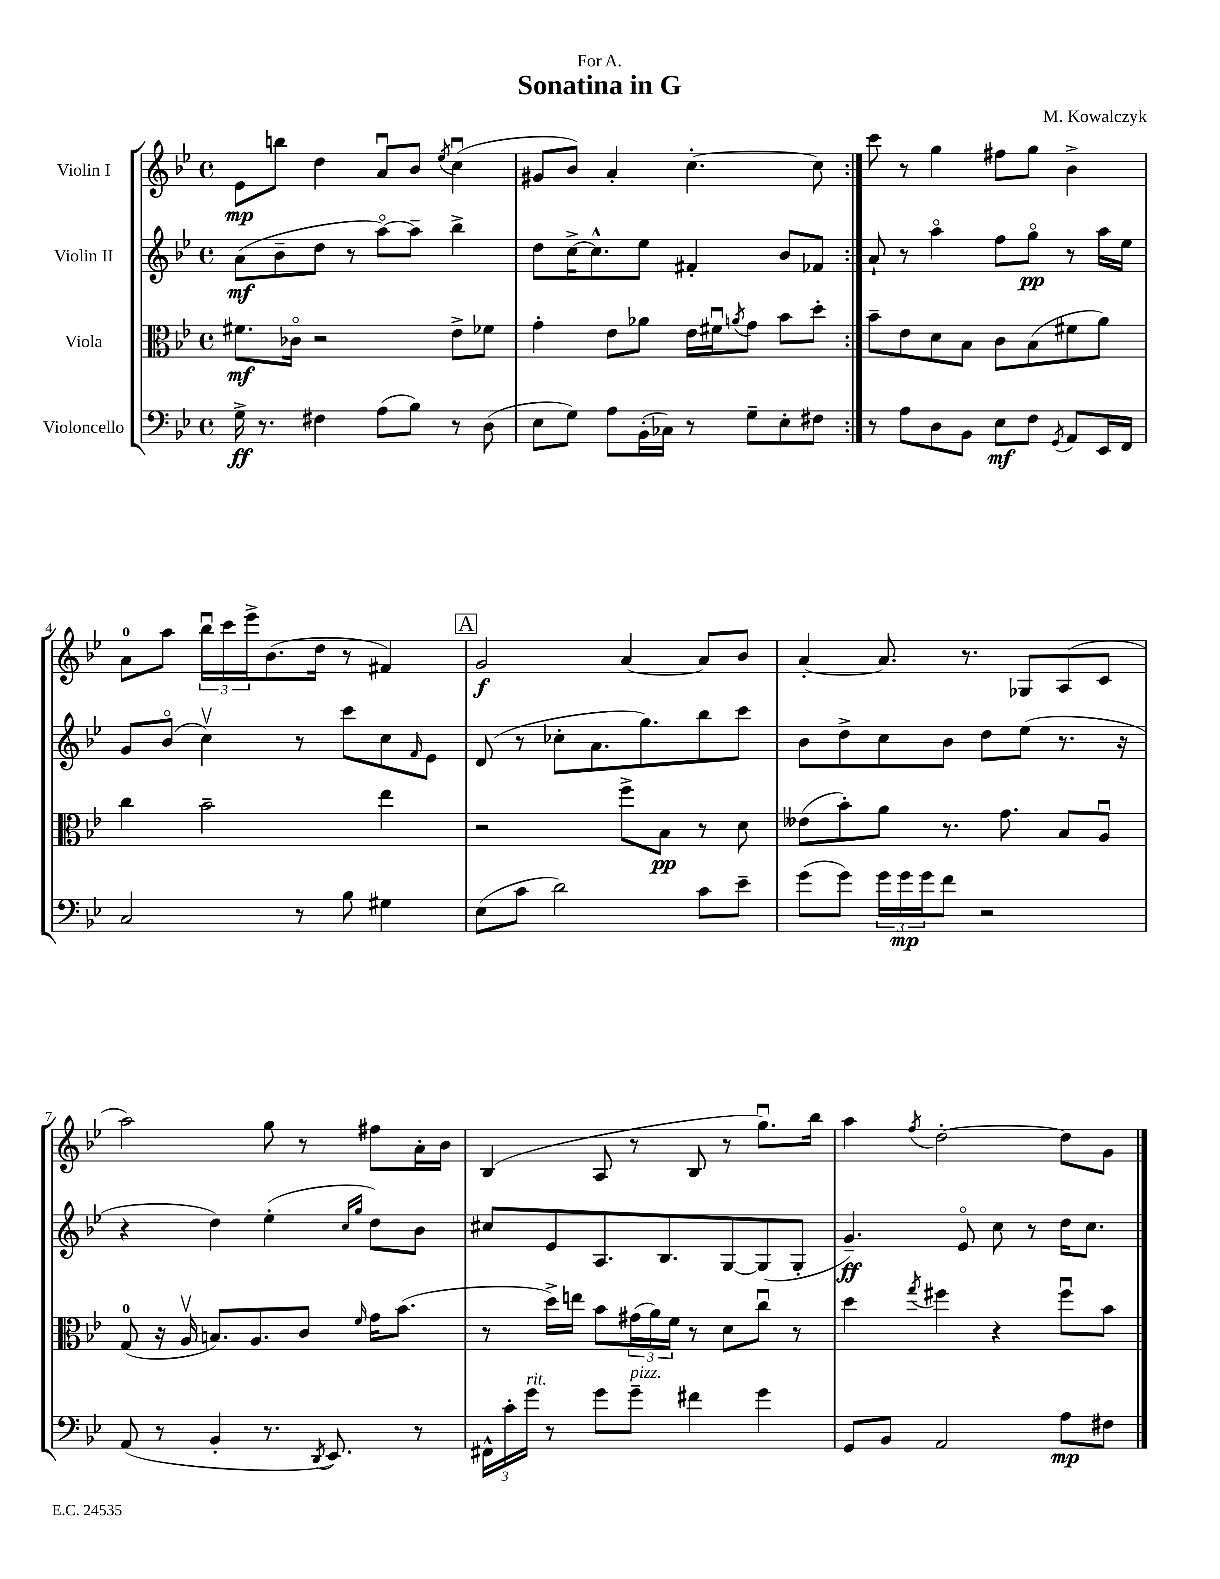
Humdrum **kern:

**kern	**dynam	**kern	**dynam	**kern	**dynam	**kern	**dynam
*part4	*part4	*part3	*part3	*part2	*part2	*part1	*part1
*staff4	*staff4	*staff3	*staff3	*staff2	*staff2	*staff1	*staff1
*I"Violoncello	*	*I"Viola	*	*I"Violin II	*	*I"Violin I	*
*clefF4	*	*clefC3	*	*clefG2	*	*clefG2	*
*k[b-e-]	*	*k[b-e-]	*	*k[b-e-]	*	*k[b-e-]	*
*M4/4	*	*M4/4	*	*M4/4	*	*M4/4	*
*met(c)	*	*met(c)	*	*met(c)	*	*met(c)	*
=1	=1	=1	=1	=1	=1	=1	=1
16G^\	ff	8.f#X\L	mf	(8a\L	mf	8e-\L	mp
8.r	.	.	.	.	.	.	.
.	.	.	.	8b-~\	.	8bbn\J	.
.	.	16c-X\Jk	.	.	.	.	.
4F#X\	.	2r	.	8dd\J	.	4dd\	.
.	.	.	.	8r	.	.	.
(8A\L	.	.	.	[8aa\L)	.	8au/L	.
8B-\J)	.	.	.	8aa~\J]	.	8b-/J	.
.	.	.	.	.	.	8qee-/	.
8r	.	8e-^\L	.	4bb-^\	.	(4ccu\	.
(8D\	.	8f-X\J	.	.	.	.	.
=2	=2	=2	=2	=2	=2	=2	=2
8E-\L	.	4g'\	.	8dd\L	.	8g#X/L	.
8G\J)	.	.	.	[16cc^\K	.	8b-/J)	.
.	.	.	.	8.cc^^\]	.	.	.
8A\L	.	8e-\L	.	.	.	4a'/	.
(16BB-'\L	.	8a-X\J	.	8ee-\J	.	.	.
16C-X\JJ)	.	.	.	.	.	.	.
8r	.	16e-\LL	.	4f#X'/	.	[4.cc'\	.
.	.	16f#Xu\J	.	.	.	.	.
.	.	8qan/	.	.	.	.	.
8G~\L	.	8g\J	.	.	.	.	.
8E-'\	.	8b-\L	.	8b-/L	.	.	.
8F#X\J	.	8dd'\J	.	8f-X/J	.	8cc\]	.
=3:|!	=3:|!	=3:|!	=3:|!	=3:|!	=3:|!	=3:|!	=3:|!
8r	.	8b-~\L	.	8a`/	.	8ccc\	.
8A\L	.	8e-\	.	8r	.	8r	.
8D\	.	8d\	.	4aa\	.	4gg\	.
8BB-\J	.	8B-\J	.	.	.	.	.
8E-\L	mf	8c\L	.	8ff\L	.	8ff#X\L	.
8F\J	.	(8B-\	.	8gg\J	pp	8gg\J	.
8qGG/	.	.	.	.	.	.	.
8AA/L	.	8f#X\	.	8r	.	4b-^\	.
16EE-/L	.	8a\J)	.	16aa\LL	.	.	.
16FF/JJ	.	.	.	16ee-\JJ	.	.	.
!!LO:LB:g=z
=4	=4	=4	=4	=4	=4	=4	=4
2C/	.	4cc\	.	8g/L	.	8a\L	.
.	.	.	.	(8b-/J	.	8aa\J	.
.	.	2b-~\	.	4ccv\)	.	24bb-u\LL	.
.	.	.	.	.	.	24ccc\	.
.	.	.	.	.	.	24eee-^\J	.
.	.	.	.	.	.	(8.b-\	.
8r	.	.	.	8r	.	.	.
.	.	.	.	.	.	16dd\Jk	.
8B-\	.	.	.	8ccc\L	.	8r	.
4G#X\	.	4ee-\	.	8cc\	.	4f#X/)	.
.	.	.	.	16qqf/	.	.	.
.	.	.	.	8e-\J	.	.	.
!!LO:REH:place=s1:t=A
=5	=5	=5	=5	=5	=5	=5	=5
(8E-\L	.	2r	.	(8d/	.	2g/	f
8c\J	.	.	.	8r	.	.	.
2d\)	.	.	.	8cc-X'\L	.	.	.
.	.	.	.	8.a\	.	.	.
.	.	8ff^\L	.	.	.	[4a/	.
.	.	.	.	8.gg\)	.	.	.
.	.	8B-\J	pp	.	.	.	.
8c\L	.	8r	.	8bb-\	.	8a/L]	.
8e-~\J	.	8d\	.	8ccc\J	.	8b-/J	.
=6	=6	=6	=6	=6	=6	=6	=6
(8g\L	.	(8e--X\L	.	8b-\L	.	[4a'/	.
8g\J)	.	8b-'\)	.	8dd^\	.	.	.
24g\LL	.	8a\J	.	8cc\	.	8.a/]	.
24g\	mp	.	.	.	.	.	.
24g\J	.	.	.	.	.	.	.
8f\J	.	8.r	.	8b-\J	.	.	.
.	.	.	.	.	.	8.r	.
2r	.	.	.	8dd\L	.	.	.
.	.	8.g\	.	.	.	.	.
.	.	.	.	(8ee-\J	.	8G-X/L	.
.	.	8B-/L	.	8.r	.	(8A/	.
.	.	8Au/J	.	.	.	8c/J	.
.	.	.	.	16r	.	.	.
!!LO:LB:g=z
=7	=7	=7	=7	=7	=7	=7	=7
(8AA/	.	(8G/	.	4r	.	2aa\)	.
8r	.	16r	.	.	.	.	.
.	.	16Av/	.	.	.	.	.
4BB-'/	.	8.Bn/L)	.	4dd\)	.	.	.
.	.	8.A/	.	.	.	.	.
8.r	.	.	.	(4ee-'\	.	8gg\	.
.	.	8c/J	.	.	.	8r	.
8qDD/	.	.	.	.	.	.	.
8.EE-/)	.	.	.	.	.	.	.
.	.	.	.	16qqcc/LL	.	.	.
.	.	16qqf/	.	16qqgg/JJ	.	.	.
.	.	16g\KL	.	8dd\L)	.	8ff#X\L	.
.	.	(8.b-\J	.	.	.	.	.
8r	.	.	.	8b-\J	.	16a'\L	.
.	.	.	.	.	.	16b-\JJ	.
=8	=8	=8	=8	=8	=8	=8	=8
24FF#X^^\LL	.	8r	.	8cc#X/L	.	(4B-/	.
24c'\	.	.	.	.	.	.	.
!LO:TX:a:i:t=rit.	!	!	!	!	!	!	!
24g\JJ	.	.	.	.	.	.	.
8r	.	16dd^\LL)	.	8e-/	.	.	.
.	.	16een\JJ	.	.	.	.	.
8g\L	.	8b-\L	.	8.A/	.	8A/	.
!LO:TX:a:i:t=pizz.	!	!	!	!	!	!	!
8g~\J	.	(24g#X\L	.	.	.	8r	.
.	.	24a\)	.	.	.	.	.
.	.	.	.	8.B-/	.	.	.
.	.	24f\JJ	.	.	.	.	.
4f#X\	.	8r	.	.	.	8B-/	.
.	.	8d\L	.	[8G/	.	8r	.
4g\	.	8ccu\J	.	(8G/]	.	8.ggu\L)	.
.	.	8r	.	8G'/J	.	.	.
.	.	.	.	.	.	16bb-\Jk	.
=9	=9	=9	=9	=9	=9	=9	=9
8GG/L	.	4dd\	.	4.g~/)	ff	4aa\	.
8BB-/J	.	.	.	.	.	.	.
.	.	8qgg/	.	.	.	8qff/	.
2AA/	.	4ff#X\	.	.	.	[2dd'\	.
.	.	.	.	8e-/	.	.	.
.	.	4r	.	8cc\	.	.	.
.	.	.	.	8r	.	.	.
8A\L	mp	8ff#u\L	.	16dd\KL	.	8dd\L]	.
.	.	.	.	8.cc\J	.	.	.
8F#X\J	.	8b-\J	.	.	.	8g\J	.
==	==	==	==	==	==	==	==
*-	*-	*-	*-	*-	*-	*-	*-
